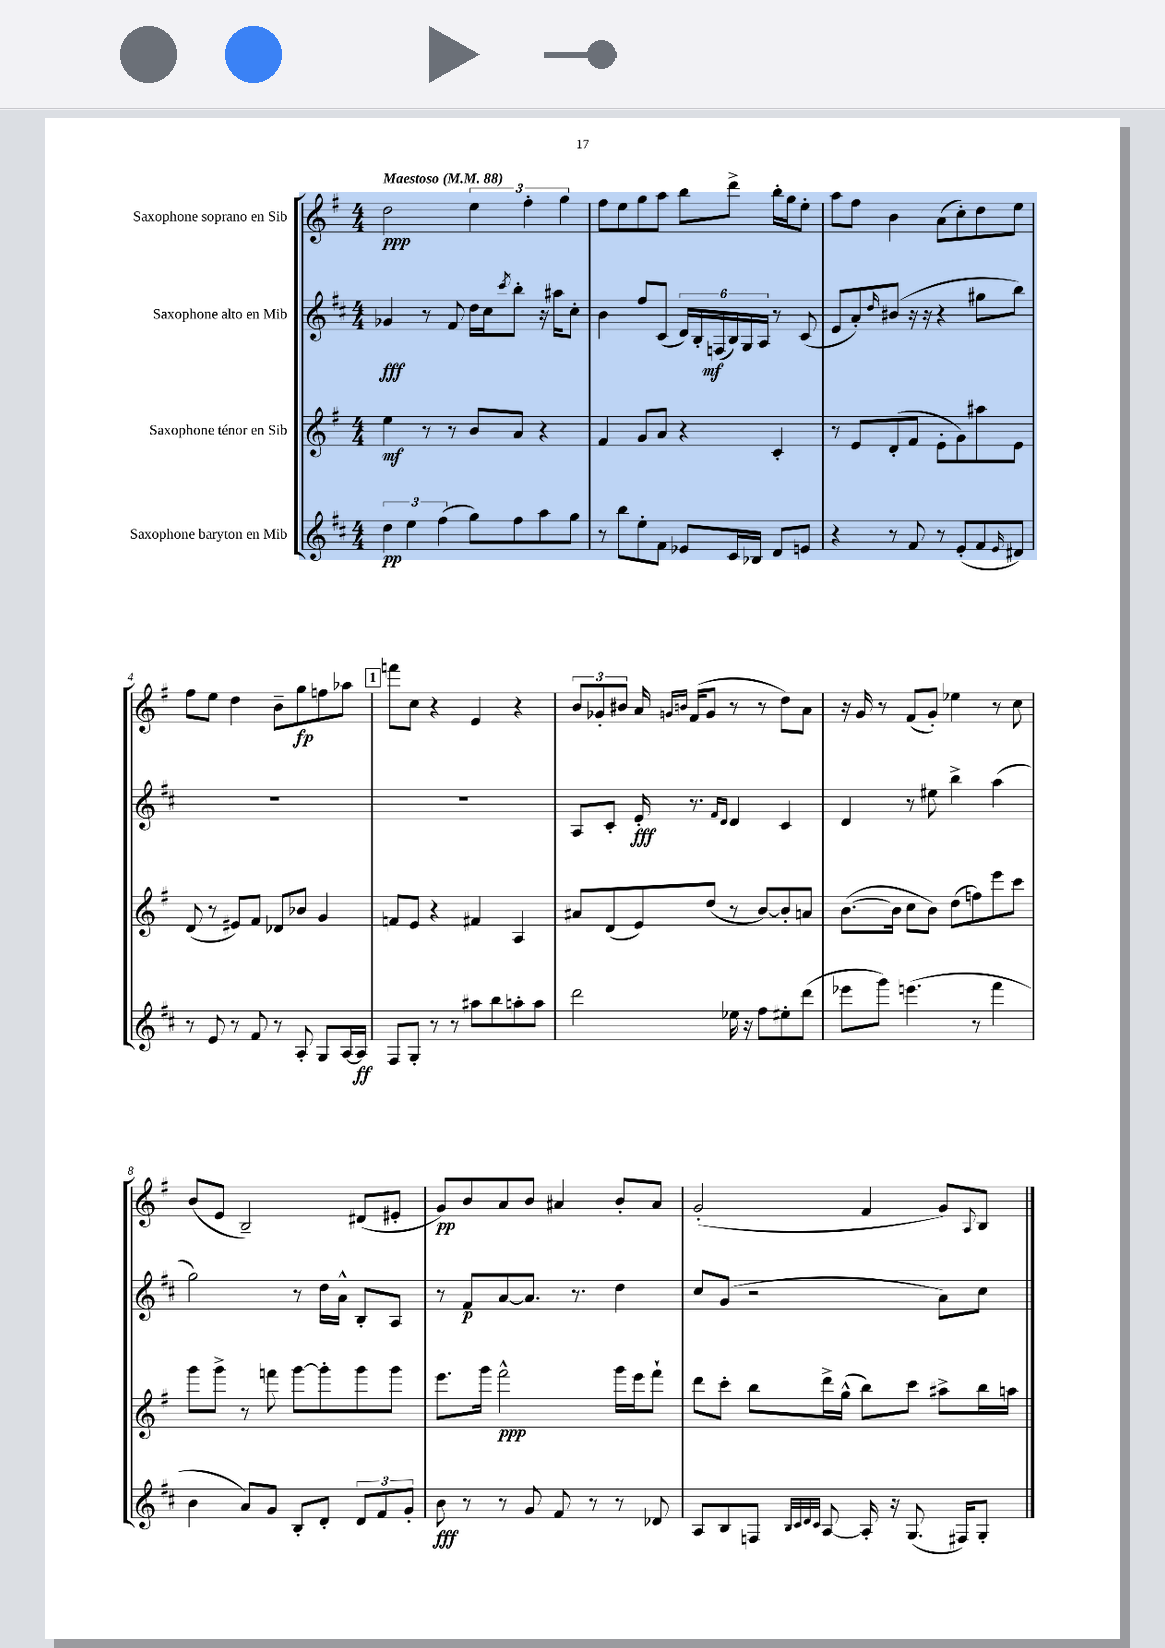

**kern	**dynam	**kern	**dynam	**kern	**dynam	**kern	**dynam
*part4	*part4	*part3	*part3	*part2	*part2	*part1	*part1
*staff4	*staff4	*staff3	*staff3	*staff2	*staff2	*staff1	*staff1
*I"Saxophone baryton en Mib	*	*I"Saxophone ténor en Sib	*	*I"Saxophone alto en Mib	*	*I"Saxophone soprano en Sib	*
*clefG2	*	*clefG2	*	*clefG2	*	*clefG2	*
*k[f#c#]	*	*k[f#]	*	*k[f#c#]	*	*k[f#]	*
*M4/4	*	*M4/4	*	*M4/4	*	*M4/4	*
*MM88	*	*MM88	*	*MM88	*	*MM88	*
=1	=1	=1	=1	=1	=1	=1	=1
!	!	!	!	!	!	!LO:TX:a:B:t=Maestoso	!
6dd\	pp	4ee\	mf	4g-X/	fff	2dd\	ppp
6ee\	.	.	.	.	.	.	.
.	.	8r	.	8r	.	.	.
(6ff#\	.	.	.	.	.	.	.
.	.	8r	.	8f#/	.	.	.
8gg\L)	.	8b/L	.	16dd\LL	.	6ee\	.
.	.	.	.	16cc#\J	.	.	.
.	.	.	.	8qccc#/	.	.	.
8ff#\	.	8a/J	.	8bb'\J	.	.	.
.	.	.	.	.	.	6ff#'\	.
8aa\	.	4r	.	16r	.	.	.
.	.	.	.	16aa#X\KL	.	.	.
.	.	.	.	.	.	6gg\	.
8gg\J	.	.	.	8cc#'\J	.	.	.
=2	=2	=2	=2	=2	=2	=2	=2
8r	.	4f#/	.	4b\	.	8ff#\L	.
8bb\L	.	.	.	.	.	8ee\	.
8ee'\	.	8g/L	.	8ff#/L	.	8gg\	.
8f#\J	.	8a/J	.	(8c#/J	.	8aa\J	.
8e-X/L	.	4r	.	24d/LL)	.	8bb\L	.
.	.	.	.	24B'/	.	.	.
.	.	.	.	(24Fn/	mf	.	.
16c#/L	.	.	.	24B/)	.	8ddd^\J	.
.	.	.	.	24G/	.	.	.
16B-X/JJ	.	.	.	.	.	.	.
.	.	.	.	24A/JJ	.	.	.
8d/L	.	4c'/	.	8r	.	16bb'\LL	.
.	.	.	.	.	.	16gg\J	.
8en/J	.	.	.	(8c#/	.	8ee'\J	.
=3	=3	=3	=3	=3	=3	=3	=3
4r	.	8r	.	8e/L	.	8aa\L	.
.	.	8e/L	.	8a'/)	.	8ff#\J	.
.	.	.	.	16qqdd/	.	.	.
8r	.	(8d'/	.	(8b#X/J	.	4b\	.
8f#/	.	8f#/J	.	16r	.	.	.
.	.	.	.	16r	.	.	.
8r	.	8e'\L	.	4r	.	(8a\L	.
(8e'/L	.	8g\)	.	.	.	8cc'\)	.
8f#/	.	8aa#X\	.	8gg#X\L	.	8dd\	.
16qqe/	.	.	.	.	.	.	.
8d#X/J)	.	8e\J	.	8bb\J)	.	8ee\J	.
!!LO:LB:g=z
=4	=4	=4	=4	=4	=4	=4	=4
8r	.	(8d/	.	1r	.	8ff#\L	.
8e/	.	8r	.	.	.	8ee\J	.
8r	.	8e#X/L)	.	.	.	4dd\	.
8f#/	.	8f#/J	.	.	.	.	.
8r	.	8d-X/L	.	.	.	8b~\L	.
8A'/	.	8b-X/J	.	.	.	8gg\	fp
8G/L	.	4g/	.	.	.	8ffn\	.
[16A/L	.	.	.	.	.	8aa-X\J	.
16A/JJ]	ff	.	.	.	.	.	.
!!LO:REH:place=s1:t=1
=5	=5	=5	=5	=5	=5	=5	=5
8F#/L	.	8fn/L	.	1r	.	8fffn\L	.
8G'/J	.	8e/J	.	.	.	8cc\J	.
8r	.	4r	.	.	.	4r	.
8r	.	.	.	.	.	.	.
8aa#X\L	.	4f#X/	.	.	.	4e/	.
8bb\	.	.	.	.	.	.	.
8aan'\	.	4A/	.	.	.	4r	.
8aa\J	.	.	.	.	.	.	.
=6	=6	=6	=6	=6	=6	=6	=6
2ddd\	.	8a#X/L	.	8A/L	.	12b/L	.
.	.	.	.	.	.	12g-X'/	.
.	.	(8d/	.	8c#'/J	.	.	.
.	.	.	.	.	.	12b#X/J	.
.	.	8e/)	.	16e'/	fff	16a/	.
.	.	.	.	.	.	16qqgn/LL	.
.	.	.	.	.	.	16qqbn/JJ	.
.	.	.	.	8.r	.	(16f#/KL	.
.	.	(8dd/J	.	.	.	8g/J	.
.	.	.	.	16qqf#/LL	.	.	.
.	.	.	.	16qqd/JJ	.	.	.
16ee-X\	.	8r	.	4d/	.	8r	.
16r	.	.	.	.	.	.	.
8ff#\L	.	[8b/L)	.	.	.	8r	.
8ee#X'\	.	8b'/]	.	4c#/	.	8dd\L)	.
(8ddd\J	.	8an/J	.	.	.	8a\J	.
=7	=7	=7	=7	=7	=7	=7	=7
8eee-X\L	.	([8.b\L	.	4d/	.	16r	.
.	.	.	.	.	.	16g/	.
8ggg\J)	.	.	.	.	.	8r	.
.	.	16b\Jk]	.	.	.	.	.
(4.eeen\	.	8cc\L	.	8r	.	(8f#/L	.
.	.	8b\J)	.	8ee#X\	.	8g'/J)	.
.	.	(8dd\L	.	4bb^\	.	4ee-X\	.
8r	.	8ffn\)	.	.	.	.	.
4fff#\	.	8eee\	.	(4aa\	.	8r	.
.	.	8ccc\J	.	.	.	8cc\	.
!!LO:LB:g=z
=8	=8	=8	=8	=8	=8	=8	=8
4b\	.	8ggg\L	.	2gg\)	.	(8b/L	.
.	.	8ggg^\J	.	.	.	8e/J	.
8a/L)	.	8r	.	.	.	2B~/)	.
8g/J	.	8fffn\	.	.	.	.	.
8B'/L	.	[8ggg\L	.	8r	.	.	.
8d'/J	.	8ggg'\]	.	16dd\LL	.	.	.
.	.	.	.	16a^^\JJ	.	.	.
12d/L	.	8ggg\	.	8B'/L	.	(8d#X/L	.
12f#/	.	.	.	.	.	.	.
.	.	8ggg\J	.	8A/J	.	8e#X'/J	.
12g'/J	.	.	.	.	.	.	.
=9	=9	=9	=9	=9	=9	=9	=9
8b\	fff	8.eee\L	.	8r	.	8g/L)	pp
8r	.	.	.	8f#/L	p	8b/	.
.	.	16ggg\Jk	.	.	.	.	.
8r	.	2fff#^^\	ppp	[8a/	.	8a/	.
8g/	.	.	.	8.a/J]	.	8b/J	.
8f#/	.	.	.	.	.	4a#X/	.
.	.	.	.	8.r	.	.	.
8r	.	.	.	.	.	.	.
8r	.	16ggg\LL	.	4dd\	.	8b'/L	.
.	.	16eee\J	.	.	.	.	.
8d-X/	.	8fff#`\J	.	.	.	8a#/J	.
=10	=10	=10	=10	=10	=10	=10	=10
8A/L	.	8ddd\L	.	8cc#/L	.	(2g'/	.
8B/	.	8ccc'\J	.	(8g/J	.	.	.
8Fn/J	.	8bb\L	.	2r	.	.	.
32qqB/LLL	.	.	.	.	.	.	.
32qqc#/	.	.	.	.	.	.	.
32qqd/	.	.	.	.	.	.	.
32qqc#/JJJ	.	.	.	.	.	.	.
[8A/	.	16ddd^\L	.	.	.	.	.
.	.	(16gg^^\JJ	.	.	.	.	.
16A'/]	.	8bb\L)	.	.	.	4f#/	.
16r	.	.	.	.	.	.	.
(8.G/	.	8ccc\J	.	.	.	.	.
.	.	8aa#X^\L	.	8a\L)	.	8g/L)	.
16F#X/KL)	.	.	.	.	.	.	.
.	.	.	.	.	.	8qqA/	.
8G'/J	.	16bb\L	.	8cc#\J	.	8B/J	.
.	.	16aan\JJ	.	.	.	.	.
==	==	==	==	==	==	==	==
*-	*-	*-	*-	*-	*-	*-	*-
